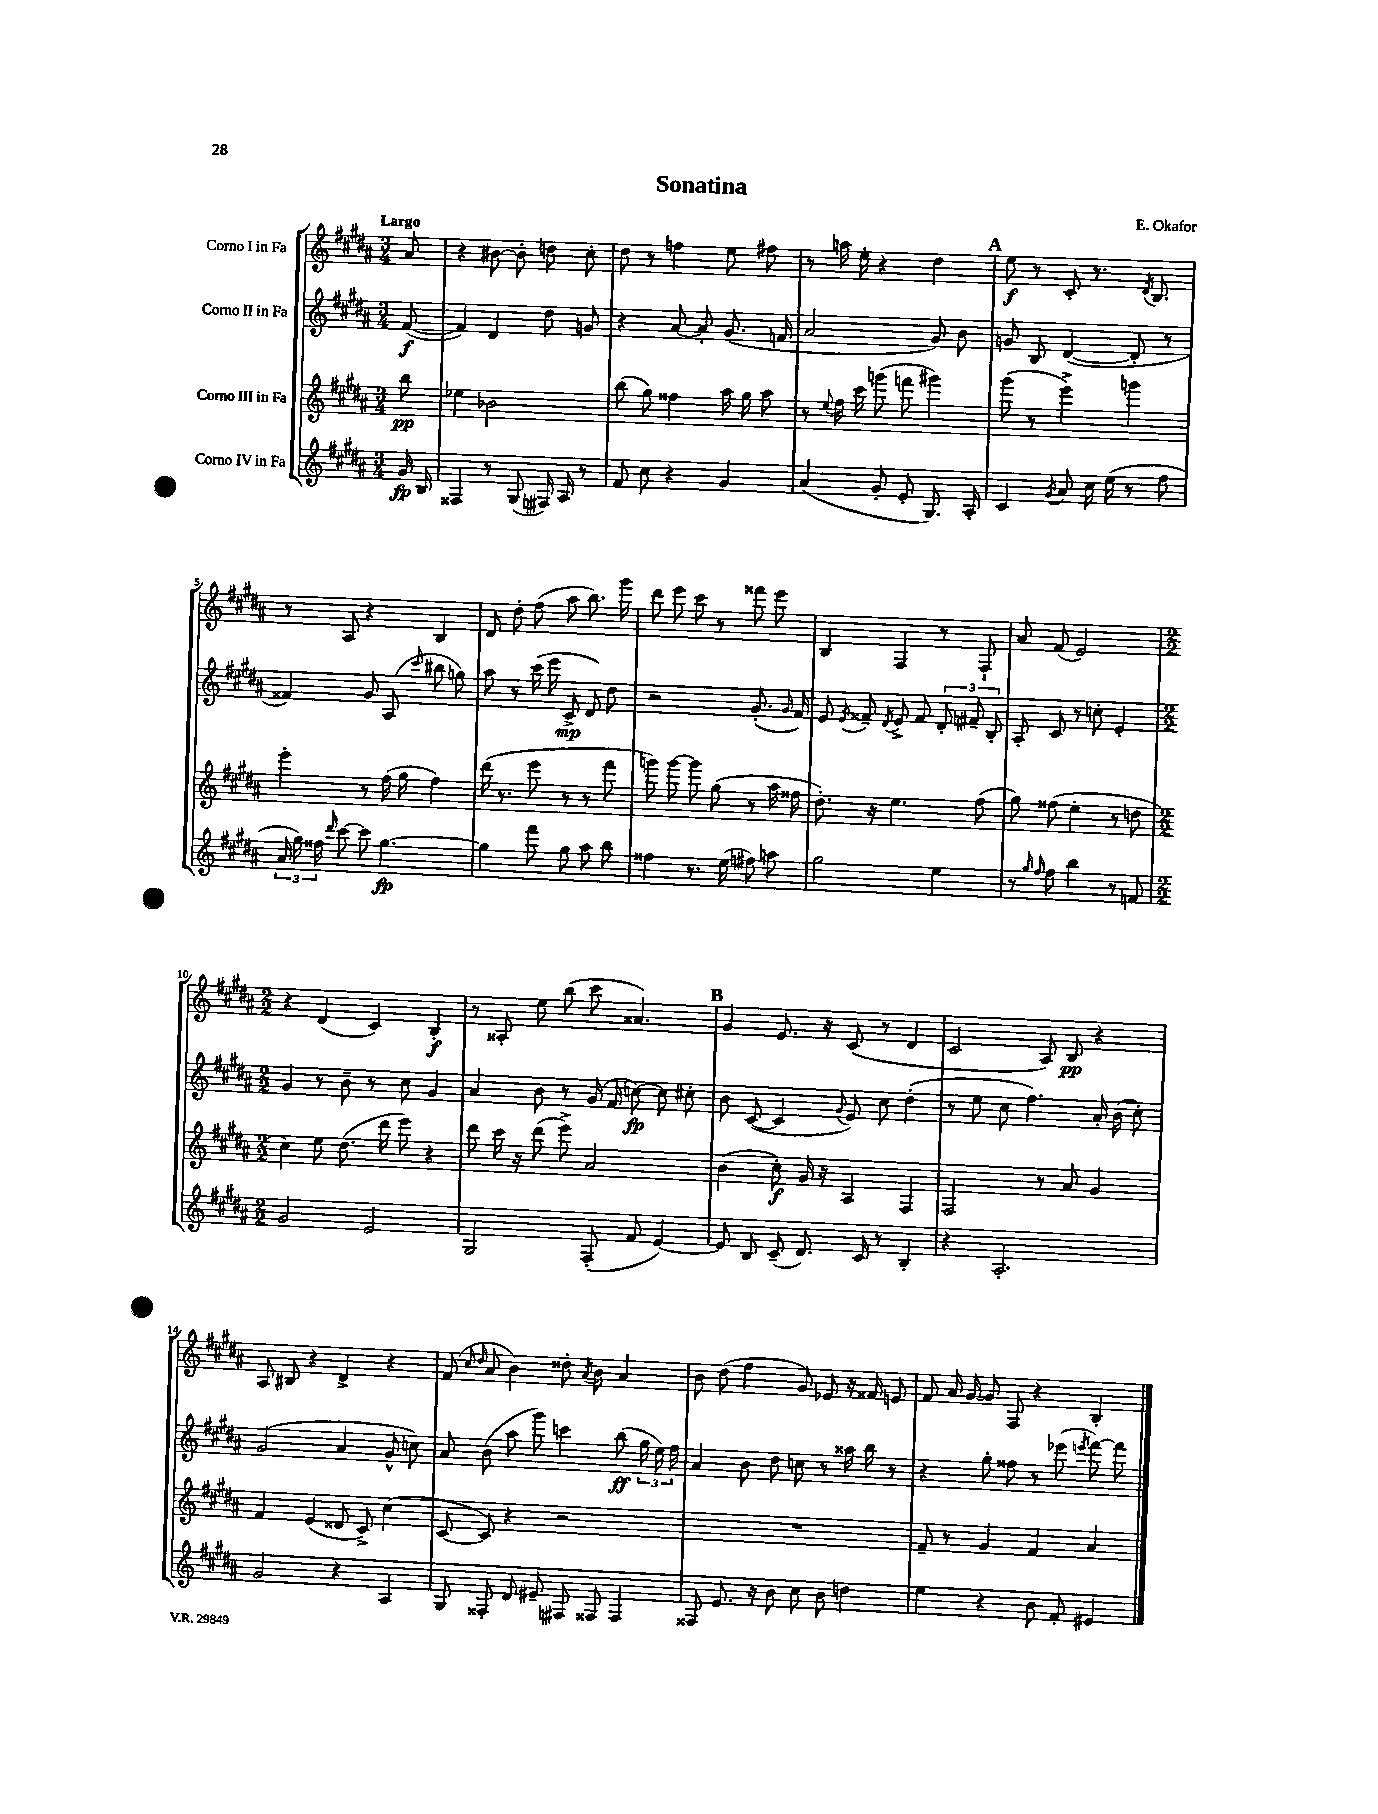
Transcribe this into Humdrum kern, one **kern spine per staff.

**kern	**kern	**kern	**kern
*staff4	*staff3	*staff2	*staff1
*clefG2	*clefG2	*clefG2	*clefG2
*k[f#c#g#d#a#]	*k[f#c#g#d#a#]	*k[f#c#g#d#a#]	*k[f#c#g#d#a#]
*M3/4	*M3/4	*M3/4	*M3/4
16g#/	8bb\	([8f#/	8a#/
16B/	.	.	.
=	=	=	=
4F##/	4ee-\	4f#/])	4r
8r	2b-\	4d#/	[8b#\
(8G#/	.	.	8b#'\]
16F#/)	.	8dd#\	8dd\
16A#/	.	.	.
8r	.	8g/	8cc#'\
=	=	=	=
8f#/	(8bb\	4r	8dd#\
8cc#\	8gg#\)	.	8r
4r	4ff##\	[8a#/	4ff\
.	.	8a#'/]	.
4g#/	16aa#\	(8.g#/	8ee\
.	16gg#\	.	.
.	8aa#\	.	8ff#\
.	.	16f/	.
=	=	=	=
(4a#/	8r	2a#/	8r
.	8qqee/	.	.
.	16ff#\	.	16aa\
.	16ccc#\	.	16ee'\
8g#'/	(8ggg\	.	4r
8e'/	8fff\	.	.
8.G#/)	4ggg#\)	8g#/)	4dd#\
.	.	8b\	.
16A#'/	.	.	.
=	=	=	=
4c#/	(8ggg#\	8g/	8ee\
.	8r	8B/	8r
8qg#/	.	.	.
8a#/	4eee^\)	([4d#/	8c#'/
16cc#\	.	.	8.r
(16ee\	.	.	.
8r	4ggg\	8d#'/]	.
.	.	.	8qd#/
.	.	.	8.B/
8ff#\	.	8r	.
=	=	=	=
24a#/	4eee'\	4f##/)	8r
24gg#\)	.	.	.
24ff##\	.	.	.
16qqddd#/	.	.	.
[8ccc#\	.	.	8A#/
8ccc#\]	8r	8g#/	4r
[4.gg#\	(16ff#\	(8A#/	.
.	16gg#\	.	.
.	.	16qqccc#/	.
.	4ff#\)	8bb#\	4B/
.	.	8gg\)	.
=	=	=	=
4gg#\]	(16ddd#\	8aa#\	8d#/
.	8.r	.	.
.	.	8r	8dd#'\
8fff#\	8eee\	(16ccc#\	(8ff#\
.	.	16eee\	.
8gg#\	8r	8c#^/	8aa#\
8aa#\	8r	8d#/)	8.bb\)
8bb\	8fff#\	8dd#\	.
.	.	.	16ggg#\
=	=	=	=
4ff##\	8ggg\)	2r	8ddd#\
.	[8ggg\	.	8eee\
8.r	8ggg\]	.	8ccc#\
.	(8gg#\	.	8r
(16ee\	.	.	.
8ff#\)	8r	(8.g#'/	8fff##\
8aa\	16aa#\	.	8eee\
.	.	16qqg#/	.
.	16ff##\	16f#/)	.
=	=	=	=
2gg#\	8.dd#'\)	8e/	4B/
.	.	8qe/	.
.	.	8f##~/	.
.	16r	.	.
.	.	8qd#/	.
.	4.ee\	8e^/	4F#/
.	.	8f##/	.
4ee\	.	12d#'/	8r
.	.	12f#~/	.
.	(8ff#\	.	8F#`/
.	.	12B'/	.
=	=	=	=
8r	8gg#\)	8A#'/	8a#/
16qqgg#/	.	.	.
16qqff#/	.	.	.
8ff#\	(8ff##\	8c#/	(8f#/
4bb\	4ee'\	8r	2e/)
.	.	8cc'\	.
8r	8r	4e'/	.
8f/	8dd\	.	.
=	=	=	=
*M2/2	*M2/2	*M2/2	*M2/2
2g#/	4cc#\)	4g#/	4r
.	8ee\	8r	(4d#/
.	(8.dd#\	8b~\	.
2e/	.	8r	4c#/)
.	16ddd#\	.	.
.	8eee\)	8cc#\	.
.	4r	4g#/	4B'/
=	=	=	=
2G#/	8ddd#\	4a#/	8r
.	16ccc#\	.	8A##'/
.	16r	.	.
.	(8ddd#\	8b\	8ee\
.	8eee^\)	8r	(8bb\
(8F#'/	2a#/	(16g#/	8ccc#\
.	.	16f#/	.
8f#/	.	[8cc\)	4.a##/)
[4e/)	.	8cc\]	.
.	.	8cc#'\	.
=	=	=	=
8e/]	(4b\	8b\	4g#/
8B/	.	([8c#/	.
(8c#~/	8cc#'\)	4c#/]	8.e/
8.d#/)	16g#/	.	.
.	16r	.	16r
.	.	8qqg#/	.
.	4A#/	8e/)	(8c#/
16c#/	.	.	.
8r	.	8cc#\	8r
4B'/	4F#/	(4dd#'\	4d#/
=	=	=	=
4r	2F#/	8r	2c#/
.	.	8ee\	.
2.A#'/	.	8cc#\	.
.	.	4.ff#\)	.
.	8r	.	8A#/)
.	8a#/	.	8B/
.	4g#/	16a#'/	4r
.	.	(16b\	.
.	.	8cc#'\)	.
=	=	=	=
2g#/	4f#/	(2g#/	8A#/
.	.	.	8B#/
.	(4e/	.	4r
4r	8d##/	4a#/	4d#^/
.	8c#^/)	.	.
4A#/	(4cc#\	8g#^^/	4r
.	.	8cc\)	.
=	=	=	=
8G#/	[8c#/	8a#/	(8f#/
.	.	.	16qqcc#/
.	.	.	16qqdd#/
8F##'/	8c#/])	(8b\	8a#/
8d#/	4r	8aa#\	4b\)
8e#~/	.	8ggg#\)	.
8F#/	2r	4ccc\	8dd##'\
.	.	.	8qa#/
8F##/	.	.	8b\
4F##/	.	(8bb\	4a#/
.	.	24gg#\	.
.	.	24ee\)	.
.	.	24ff#\	.
=	=	=	=
8F##/	1r	4a#/	8b\
8.e/	.	.	(8dd#\
.	.	8b\	4ff#\
16r	.	.	.
8b\	.	8dd#\	.
8cc#\	.	8cc\	8g#/)
8b\	.	8r	8e-/
4dd\	.	16aa##\	16r
.	.	16bb\	16f##/
.	.	8r	8e/
=	=	=	=
4ee\	8f#~/	4r	8f#/
.	8r	.	16a#/
.	.	.	[16g#/
4r	4g#/	8gg#'\	8g#/]
.	.	8ff##\	8F#/
8b\	4f#/	8r	4r
8f#'/	.	(8eee-\	.
.	.	8qeee/	.
4e#/	4a#/	[8fff#\)	4B'/
.	.	8fff#\]	.
==	==	==	==
*-	*-	*-	*-
